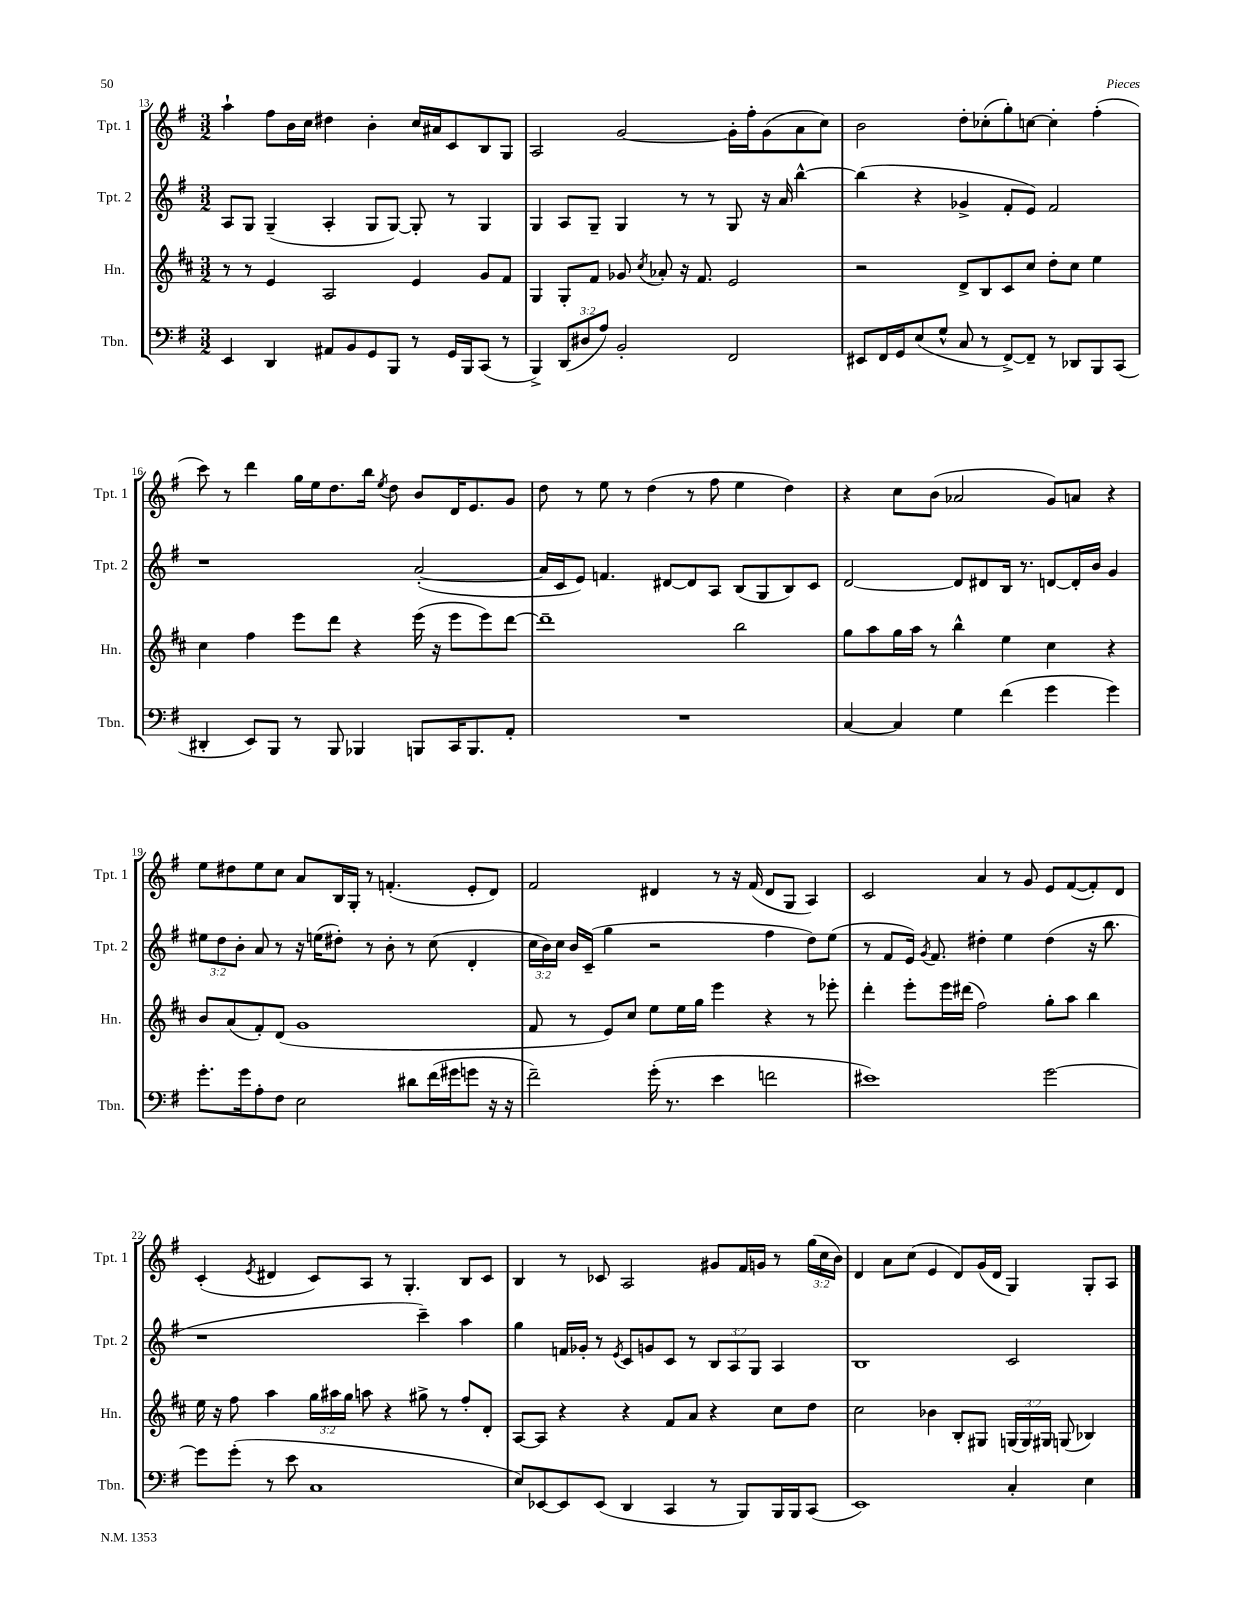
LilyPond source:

<<
\new StaffGroup <<
\new Staff = "s0" \with { instrumentName = "Tpt. 1" shortInstrumentName = "Tpt. 1" } {
    \clef treble \key g \major \numericTimeSignature \time 3/2 \override Staff.TupletNumber.text = #tuplet-number::calc-fraction-text
    \autoBeamOff a''4-! fis''8[ b'16 c''16] dis''4 b'4-. c''16[ ais'16 c'8 b8 g8] |
    a2 g'2~ g'16[-. fis''16-. g'8( a'8 c''8]) |
    b'2 d''8[-. ces''8-.( g''8-.) c''8]~ c''4-. fis''4-.( |
    c'''8) r8 d'''4 g''16[ e''16 d''8. b''16] \acciaccatura { e''8 } d''8 b'8[ d'16 e'8. g'8] |
    d''8 r8 e''8 r8 d''4( r8 fis''8 e''4 d''4) |
    r4 c''8[ b'8]( aes'2 g'8[) a'8] r4 |
    e''8[ dis''8 e''8 c''8] a'8[ b16 g16]-. r8 f'4.-.( e'8[-. d'8]) |
    fis'2 dis'4 r8 r16 fis'16( dis'8[ g8] a4) |
    c'2 a'4 r8 g'8 e'8[ fis'8~( fis'8-.) d'8] |
    c'4-.( \acciaccatura { e'8 } dis'4 c'8[) a8] r8 g4.-. b8[ c'8] |
    b4 r8 ces'8 a2 gis'8[ fis'16 g'16] r8 \tuplet 3/2 { g''16[( c''16 b'16]) } |
    d'4 a'8[ c''8]( e'4 d'8[) g'16( d'16] g4) g8[-. a8] \bar "|." |
}
\new Staff = "s1" \with { instrumentName = "Tpt. 2" shortInstrumentName = "Tpt. 2" } {
    \clef treble \key g \major \numericTimeSignature \time 3/2 \override Staff.TupletNumber.text = #tuplet-number::calc-fraction-text
    \autoBeamOff a8[ g8] g4--( a4-. g8[ g8]~) g8-. r8 g4 |
    g4 a8[ g8]-- g4 r8 r8 g8 r16 a'16 b''4~-^ |
    b''4( r4 ges'4-> fis'8[-. e'8]) fis'2 |
    r1 a'2~-.( |
    a'16[ c'16 e'8]) f'4. dis'8[~ dis'8 a8] b8[( g8 b8) c'8] |
    d'2~ d'8[ dis'8 b16] r8. d'8[~ d'16-. b'16] g'4 |
    \tuplet 3/2 { eis''8[ d''8 b'8]-. } a'8 r8 r16 e''16[( dis''8]-.) r8 b'8-. r8 c''8( d'4-. |
    \tuplet 3/2 { c''16[ b'16) c''16] } b'16[ c'16]--( g''4 r2 fis''4 d''8[) e''8]( |
    r8 fis'8[ e'16]) \acciaccatura { g'8 } fis'8. dis''4-. e''4 dis''4( r16 b''8. |
    r1 c'''4--) a''4 |
    g''4 f'16[ ges'16]-. r8 \acciaccatura { e'8 } c'8[ g'8 c'8] r8 \tuplet 3/2 { b8[ a8 g8] } a4 |
    b1 c'2 \bar "|." |
}
\new Staff = "s2" \with { instrumentName = "Hn." shortInstrumentName = "Hn." } {
    \clef treble \key d \major \numericTimeSignature \time 3/2 \override Staff.TupletNumber.text = #tuplet-number::calc-fraction-text
    \autoBeamOff r8 r8 e'4 a2 e'4 g'8[ fis'8] |
    g4 g8[-. fis'8] ges'8 \acciaccatura { cis''8 } aes'8-. r16 fis'8. e'2 |
    r2 d'8[-> b8 cis'8 cis''8] d''8[-. cis''8] e''4 |
    cis''4 fis''4 e'''8[ d'''8] r4 e'''16( r16 e'''8[ e'''8) d'''8]~ |
    d'''1-- b''2 |
    g''8[ a''8 g''16 a''16] r8 b''4-^ e''4 cis''4 r4 |
    b'8[ a'8( fis'8-.) d'8]( g'1 |
    fis'8 r8 e'8[) cis''8] e''8[ e''16 g''16] e'''4 r4 r8 ees'''8-. |
    d'''4-. e'''8[-. e'''16 dis'''16]( fis''2) g''8[-. a''8] b''4 |
    e''16 r16 fis''8 a''4 \tuplet 3/2 { g''16[ ais''16 g''16] } a''8 r4 gis''8-> r8 fis''8[-. d'8]-. |
    a8[~ a8] r4 r4 fis'8[ a'8] r4 cis''8[ d''8] |
    cis''2 bes'4 b8[-. gis8] \tuplet 3/2 { g16[( g16) gis16] } g8( bes4) \bar "|." |
}
\new Staff = "s3" \with { instrumentName = "Tbn." shortInstrumentName = "Tbn." } {
    \clef bass \key g \major \numericTimeSignature \time 3/2 \override Staff.TupletNumber.text = #tuplet-number::calc-fraction-text
    \autoBeamOff e,4 d,4 ais,8[ b,8 g,8 b,,8] r8 g,16[ b,,16 c,8]( r8 |
    b,,4->) \tuplet 3/2 { d,8[( dis8 a8]) } b,2-. fis,2 |
    eis,8[ fis,16 g,16 e8( g8]-^ c8 r8 fis,8[~->) fis,8]-- r8 des,8[ b,,8 c,8]( |
    dis,4-. e,8[) b,,8] r8 b,,8 bes,,4 b,,8[ c,16 b,,8. a,8]-. |
    R1. |
    c4~ c4 g4 fis'4( g'4 g'4) |
    g'8.[-. g'16 a8-. fis8] e2 dis'8[ fis'16( gis'16 g'8] r16 r16 |
    fis'2--) g'16-.( r8. e'4 f'2 |
    eis'1) g'2~ |
    g'8[ g'8]-.( r8 e'8 c1 |
    e8[) ees,8~ ees,8 ees,8]( d,4 c,4 r8 b,,8[) b,,16 b,,16 c,8]( |
    e,1) c4-. e4 \bar "|." |
}
>>
>>
\layout { \context { \Score currentBarNumber = #13 } }
